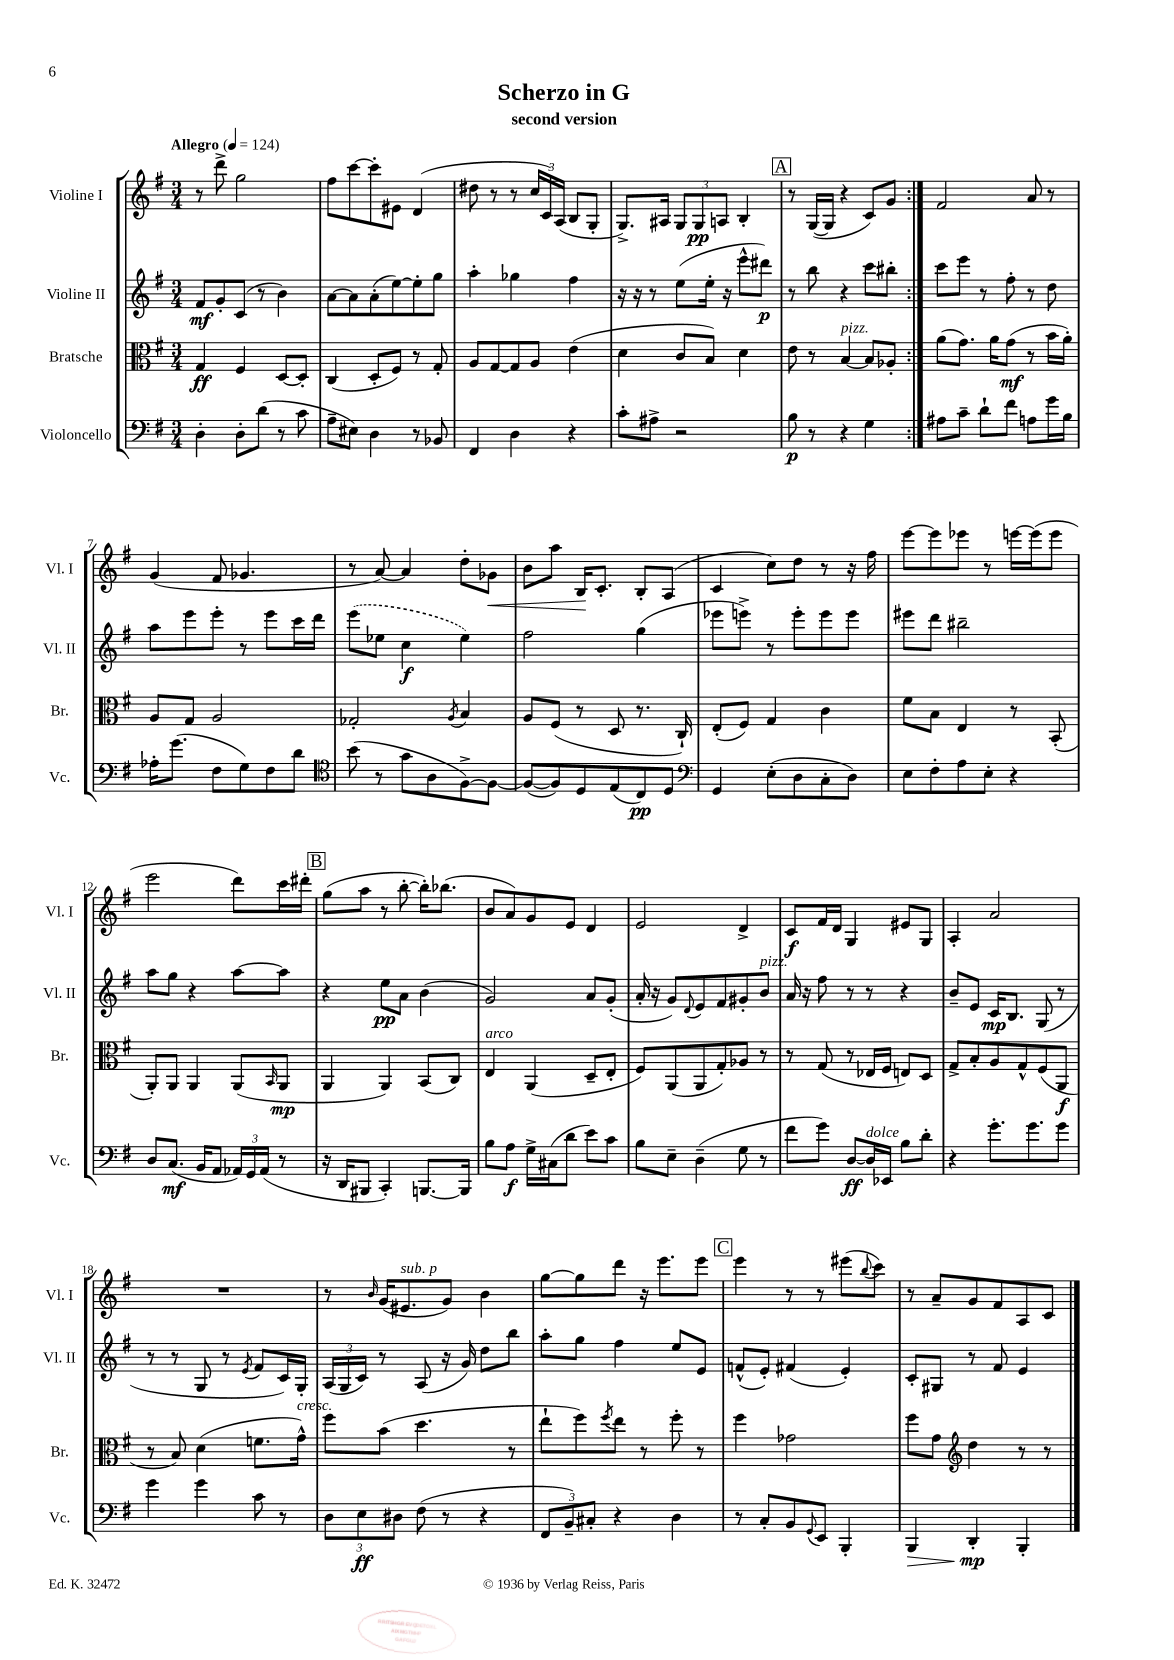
\header { title = "Scherzo in G" subtitle = "second version" }
<<
\new StaffGroup <<
\new Staff = "s0" \with { instrumentName = "Violine I" shortInstrumentName = "Vl. I" } {
    \clef treble \key g \major \numericTimeSignature \time 3/4 \tempo "Allegro" 4 = 124
    \repeat volta 2 { r8 d'''8-> g''2 |
    fis''8 c'''8~ c'''8-. eis'8 d'4( |
    dis''8 r8 r8 \tuplet 3/2 { c''16 c'16) a16( } b8 g8-. |
    g8.->) ais16 \tuplet 3/2 { g8 g8\pp a8 } b4-. |
    \mark \markup { \box "A" } r8 g16~( g16 r4 c'8) g'8 | }
    fis'2 a'8 r8 |
    g'4( fis'8 ges'4. |
    r8 a'8~) a'4 d''8-. ges'8\< |
    b'8 a''8 b16\! c'8.-. b8-. a8( |
    c'4 c''8) d''8 r8 r16 fis''16 |
    e'''8~ e'''8 ees'''8 r8 e'''16~ e'''16( e'''8 |
    e'''2 d'''8) c'''16 dis'''16-. |
    \mark \markup { \box "B" } g''8( a''8 r8 b''8~-. b''16-.) bes''8.( |
    b'8 a'8) g'8 e'8 d'4 |
    e'2 d'4-> |
    c'8\f fis'16 d'16 g4 eis'8 g8 |
    a4-. a'2 |
    R2. |
    r8 \grace { b'16 } g'16( eis'8.^\markup { \italic "sub. p" } g'8) b'4 |
    g''8~ g''8 d'''8 r16 e'''8. e'''8 |
    \mark \markup { \box "C" } e'''4 r8 r8 eis'''8( \appoggiatura { b''8 } c'''8) |
    r8 a'8-- g'8 fis'8 a8 c'8 \bar "|." |
}
\new Staff = "s1" \with { instrumentName = "Violine II" shortInstrumentName = "Vl. II" } {
    \clef treble \key g \major \numericTimeSignature \time 3/4
    \repeat volta 2 { fis'8\mf g'8-. c'8( r8 b'4) |
    a'8~ a'8 a'8-.( e''8~) e''8-. g''8 |
    a''4-. ges''4 fis''4 |
    r16 r16 r8 e''8( e''16-. r16 e'''8-^ dis'''8\p) |
    \mark \markup { \box "A" } r8 b''8 r4 c'''8 bis''8-. | }
    c'''8 e'''8 r8 fis''8-. r8 d''8 |
    a''8 e'''8 e'''8-. r8 e'''8 c'''16 d'''16 |
    \once \slurDashed e'''8( ees''8 c''4\f ees''4) |
    fis''2 g''4( |
    ees'''8 e'''8->) r8 e'''8-. e'''8 e'''8 |
    eis'''8 d'''8 bis''2-- |
    a''8 g''8 r4 a''8~ a''8 |
    \mark \markup { \box "B" } r4 e''8\pp a'8 b'4( |
    g'2) a'8 g'8-.( |
    a'16-. r16 g'8) \appoggiatura { d'8 } e'8 fis'8 gis'8-. b'8^\markup { \italic "pizz." } |
    a'16 r16 fis''8 r8 r8 r4 |
    b'8-- e'8 c'16\mp b8. g8( r8 |
    r8 r8 g8 r8 \acciaccatura { e'8 } fis'8 c'16) g16-. |
    \tuplet 3/2 { a16( g16 c'16) } r8 a8( r16 g'16) d''8 b''8 |
    a''8-. g''8 fis''4 e''8 e'8 |
    \mark \markup { \box "C" } f'8-^( e'8-.) fis'4( e'4-.) |
    c'8-. gis8 r8 fis'8 e'4 \bar "|." |
}
\new Staff = "s2" \with { instrumentName = "Bratsche" shortInstrumentName = "Br." } {
    \clef alto \key g \major \numericTimeSignature \time 3/4
    \repeat volta 2 { g4\ff fis4 d8~ d8-. |
    c4( d8-. fis8) r8 g8-. |
    a8 g8~ g8 a8 e'4( |
    d'4 c'8 b8) d'4 |
    \mark \markup { \box "A" } e'8 r8 b4~^\markup { \italic "pizz." } b8 aes8-. | }
    a'8( g'8.) a'16 g'8\mf( r8 b'16 a'16-.) |
    a8 g8 a2 |
    ges2-. \acciaccatura { a8 } b4 |
    a8 fis8( r8 d8 r8. c16-!) |
    e8-.( fis8) g4 c'4 |
    fis'8 b8 e4 r8 b,8-.( |
    a,8-.) a,8 a,4 a,8( \grace { b,16 } a,8\mp |
    \mark \markup { \box "B" } a,4 a,4) b,8( c8) |
    e4^\markup { \italic "arco" } a,4( d8-- e8-. |
    fis8) a,8( a,8 g8-.) aes8 r8 |
    r8 g8( r8 ees16 fis16 e8) d8 |
    g8-> b8-. a8 g8-^ fis8( a,8\f |
    r8 b8) d'4( f'8. g'16-^^\markup { \italic "cresc." }) |
    fis''8 b'8( d''4. r8 |
    e''8-! fis''8) \acciaccatura { fis''8 } e''8 r8 fis''8-. r8 |
    \mark \markup { \box "C" } fis''4 ges'2 |
    fis''8 g'8 \clef treble d''4 r8 r8 \bar "|." |
}
\new Staff = "s3" \with { instrumentName = "Violoncello" shortInstrumentName = "Vc." } {
    \clef bass \key g \major \numericTimeSignature \time 3/4
    \repeat volta 2 { d4-. d8-. d'8( r8 c'8 |
    a8-- eis8) d4 r8 bes,8 |
    fis,4 d4 r4 |
    c'8-. ais8-> r2 |
    \mark \markup { \box "A" } b8\p r8 r4 g4 | }
    ais8 c'8-- d'8-! fis'8 a8 g'16 b16 |
    aes16-. g'8.( fis8 g8) fis8 d'8 |
    \clef tenor b'8( r8 g'8 a8 fis8~->) fis8~ |
    fis8~( fis8) d8 e8( c8\pp) d8 |
    \clef bass g,4 e8-.( d8 c8-. d8) |
    e8 fis8-. a8 e8-. r4 |
    d8 c8.\mf( b,16 a,8 \tuplet 3/2 { aes,16) g,16 aes,16( } r8 |
    \mark \markup { \box "B" } r16 d,16 bis,,8 c,4-.) b,,8.~ b,,16 |
    b8 a8\f g16-> cis16( d'8 e'8) c'8 |
    b8 e8-- d4--( g8 r8 |
    fis'8 g'8) d8~\ff d16^\markup { \italic "dolce" } ees,16 b8 d'8-. |
    r4 g'8.-. g'8. g'8 |
    g'4 g'4 c'8 r8 |
    \tuplet 3/2 { d8 e8\ff dis8 } fis8( r8 r4 |
    \tuplet 3/2 { fis,8 b,8--) cis8-. } r4 d4 |
    \mark \markup { \box "C" } r8 c8-. b,8 \appoggiatura { g,8 } e,8 b,,4-. |
    b,,4\> d,4-.\mp\! b,,4-. \bar "|." |
}
>>
>>
